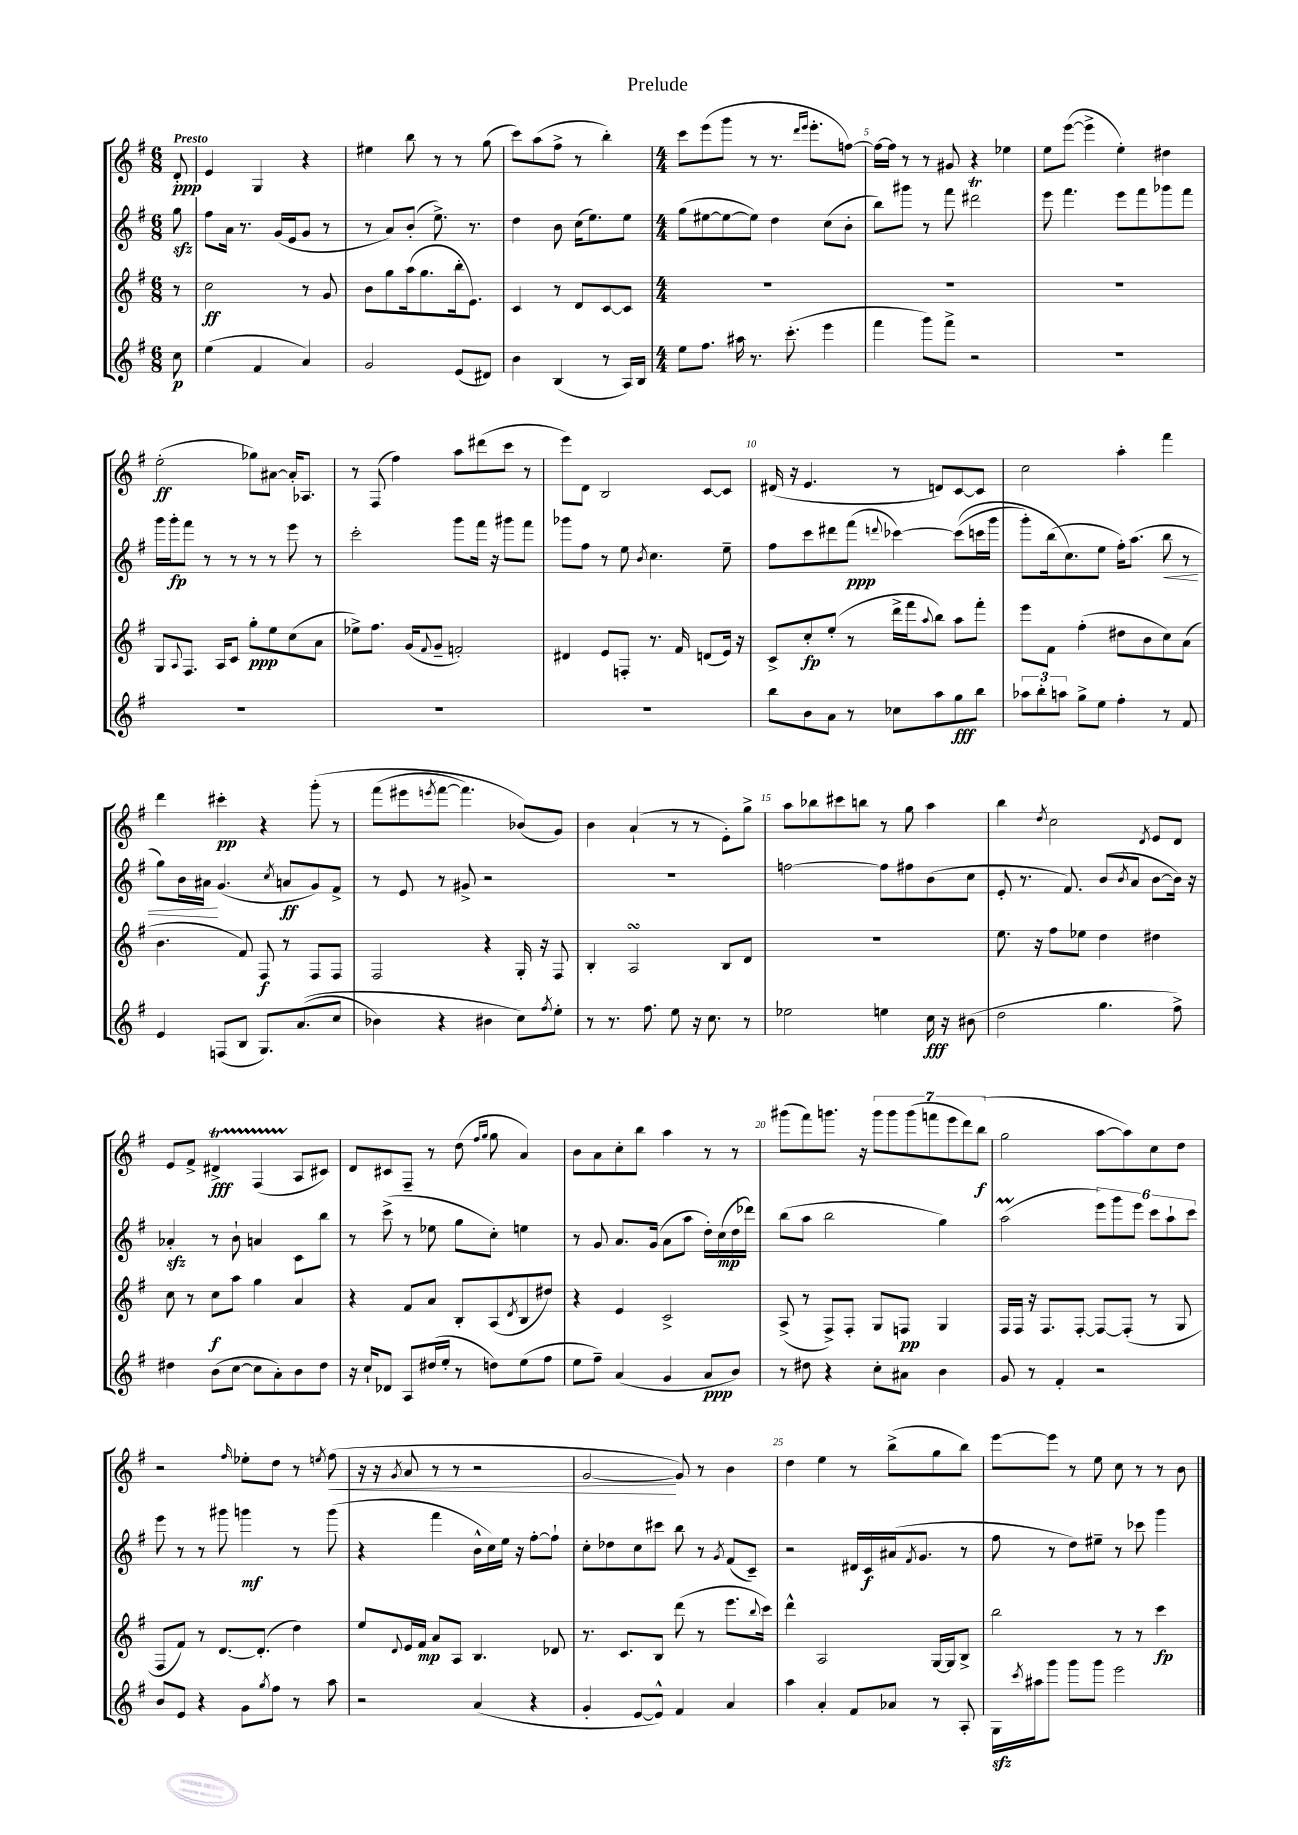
\header { title = "Prelude" }
<<
\new StaffGroup <<
\new Staff = "s0" {
    \clef treble \key g \major \numericTimeSignature \time 6/8 \partial 8 \tempo "Presto"
    d'8-.\ppp |
    e'4 g4 r4 |
    eis''4 b''8 r8 r8 g''8( |
    c'''8) a''8( fis''8-> r8 b''4-.) |
    \numericTimeSignature \time 4/4 c'''8 e'''8( g'''8 r8 r8. \grace { d'''16 e'''16 } e'''8.-. f''8~) |
    f''16~ f''16 r8 r8 gis'8 r4 ees''4 |
    e''8 e'''8~( e'''4-> e''4-.) dis''4 |
    e''2-.\ff( ges''8) ais'8~ ais'16-. aes8. |
    r8 fis8( fis''4) a''8 dis'''8( c'''8 r8 |
    e'''8) d'8 b2 c'8~ c'8 |
    dis'16( r16 e'4. r8 d'8) c'8~ c'8 |
    c''2 a''4-. fis'''4 |
    d'''4 cis'''4-.\pp r4 g'''8-.\( r8 |
    fis'''8( eis'''8 \acciaccatura { e'''8 } fis'''8~ fis'''4.) bes'8(\) g'8) |
    b'4 a'4-!( r8 r8 e'8-.) g''8-> |
    a''8 bes''8 cis'''8 b''8 r8 g''8 a''4 |
    b''4 \acciaccatura { d''8 } c''2 \acciaccatura { d'8 } e'8 d'8 |
    e'8 fis'8-> dis'4->\startTrillSpan\fff fis4( a8\stopTrillSpan cis'8) |
    d'8 cis'8 fis8-- r8 d''8( \grace { fis''16 g''16 } g''8 a'4) |
    b'8 a'8 c''8-. b''8 a''4 r8 r8 |
    gis'''8( fis'''8) g'''8. r16 \tuplet 7/4 { g'''8 g'''8 g'''8( f'''8 e'''8 d'''8) b''8\f( } |
    g''2 a''8~ a''8) c''8 d''8 |
    r2 \grace { fis''16 } ees''8-. d''8 r8 \acciaccatura { e''8 } fis''8\<( |
    r16 r16 \acciaccatura { g'8 } a'8 r8 r8 r2 |
    g'2~\! g'8) r8 b'4 |
    d''4 e''4 r8 b''8->( g''8 b''8) |
    e'''8~ e'''8 r8 e''8 c''8 r8 r8 b'8 \bar "|." |
}
\new Staff = "s1" {
    \clef treble \key g \major \numericTimeSignature \time 6/8 \partial 8
    g''8\sfz |
    fis''8 a'16 r8. g'16( e'16 g'8 r8 |
    r8 a'8) b'8-.( e''8.->) r8. |
    d''4 b'8 c''16( e''8.) e''8 |
    \numericTimeSignature \time 4/4 g''8( eis''8~ eis''8~ eis''8) d''4 c''8( b'8-. |
    b''8) gis'''8 r8 fis'''8 dis'''2\trill |
    e'''8 fis'''4. e'''8 fis'''8 ges'''8 fis'''8 |
    g'''16 g'''16-.\fp fis'''8 r8 r8 r8 r8 e'''8 r8 |
    c'''2-. g'''8 fis'''16 r16 gis'''8 fis'''8 |
    ges'''8 fis''8 r8 e''8 \acciaccatura { b'8 } c''4. e''8-- |
    fis''8 c'''8 dis'''8 fis'''8\ppp( \appoggiatura { d'''8 } ces'''4~) ces'''8(\( c'''16 g'''16 |
    g'''8-.) b''16( c''8.\) e''8 fis''16-.) a''8.( b''8\< r8 |
    g''8) b'16 ais'16\! g'4.( \acciaccatura { c''8 } a'8\ff g'8) fis'8-> |
    r8 e'8 r8 gis'8-> r2 |
    R1 |
    f''2~ f''8 fis''8 b'8( c''8 |
    e'8-. r8. fis'8.) b'8( \acciaccatura { b'8 } a'8 b'8~ b'16) r16 |
    aes'4-.\sfz r8 b'8-! a'4 c'8 b''8 |
    r8 c'''8->( r8 ees''8 g''8 c''8-.) e''4 |
    r8 g'8 a'8. g'16( a'8 a''8 d''16-.) c''16\mp( d''16 des'''16) |
    b''8( a''8 b''2 g''4) |
    a''2\prall( \tuplet 6/4 { e'''8) g'''8 e'''8 c'''8 a''8-! c'''8 } |
    e'''8 r8 r8 gis'''8 g'''4\mf r8 g'''8( |
    r4 fis'''4 b'16-^ c''16) e''16 r16 fis''8~-. fis''8-! |
    c''8-. des''8 c''8 cis'''8 b''8 r8 \acciaccatura { g'8 } fis'8( c'8--) |
    r2 dis'16 c'16\f ais'16( \acciaccatura { fis'8 } g'8. r8 |
    fis''8 r8 d''8) eis''8-- r8 ces'''8 g'''4 \bar "|." |
}
\new Staff = "s2" {
    \clef treble \key g \major \numericTimeSignature \time 6/8 \partial 8
    r8 |
    c''2\ff r8 g'8 |
    b'8 g''8 a''16( g''8. b''16-. e'8.) |
    c'4 r8 d'8 c'8~ c'8 |
    \numericTimeSignature \time 4/4 R1 |
    R1 |
    R1 |
    g8 \appoggiatura { a8 } fis8. a16 c'8 g''8-.\ppp e''8 c''8( a'8 |
    ees''8->) fis''8. g'16( \appoggiatura { fis'8 } g'8-- f'2-.) |
    dis'4 e'8 f8-. r8. fis'16 d'8( e'16) r16 |
    c'8-> c''8-.\fp e''8-.( r8 d'''16-> fis'''16 \appoggiatura { a''8 } b''8) a''8 fis'''8-. |
    e'''8 fis'8 fis''4-.( dis''8 b'8 c''8) a'8( |
    b'4. fis'8) fis8\f r8 fis8 fis8 |
    fis2 r4 g16-. r16 fis8 |
    b4-. a2\turn b8 d'8 |
    R1 |
    e''8. r16 fis''8 ees''8 d''4 dis''4 |
    c''8 r8 c''8\f a''8 g''4 a'4 |
    r4 fis'8 a'8 b8-. a8( \acciaccatura { d'8 } b8 dis''8) |
    r4 e'4 c'2-> |
    a8->( r8 fis8->) fis8-. g8 f8\pp g4 |
    fis16 fis16 r16 fis8. fis8~-. fis8~ fis8-.( r8 g8 |
    fis8 fis'8) r8 d'8.~ d'8.-.( d''4) |
    e''8 \appoggiatura { d'8 } e'16 fis'16\mp a'8 a8 b4. des'8 |
    r8. c'8. b8 d'''8( r8 e'''8. \appoggiatura { b''8 } c'''16) |
    d'''4-^ a2 g16~ g16 b8-> |
    b''2 r8 r8 c'''4\fp \bar "|." |
}
\new Staff = "s3" {
    \clef treble \key g \major \numericTimeSignature \time 6/8 \partial 8
    c''8\p |
    e''4( fis'4 a'4) |
    g'2 e'8( dis'8) |
    b'4 b4( r8 a16) b16 |
    \numericTimeSignature \time 4/4 e''8 fis''8. ais''16 r8. c'''8.-.( e'''4 |
    fis'''4 g'''8) fis'''8-> r2 |
    R1 |
    R1 |
    R1 |
    R1 |
    b''8 b'8 a'8 r8 ces''8 a''8 g''8\fff b''8 |
    \tuplet 3/2 { aes''8 b''8-. a''8 } g''8-> e''8 fis''4-. r8 fis'8 |
    e'4 f8( b8 g8.) a'8.(\( c''8 |
    bes'4) r4 bis'4 c''8\) \acciaccatura { fis''8 } e''8-. |
    r8 r8. fis''8. e''8 r16 c''8. r8 |
    ees''2 e''4 c''16\fff r16 bis'8( |
    d''2 g''4. fis''8->) |
    dis''4 b'8( c''8~ c''8 a'8-.) b'8 dis''8 |
    r16 c''16-! des'8 a8 dis''16( e''16-. r8 d''8) e''8( fis''8 |
    e''8 fis''8--) a'4( g'4 a'8\ppp b'8) |
    r8 dis''8 r4 c''8-. ais'8 b'4 |
    g'8 r8 fis'4-. r2 |
    b'8 e'8 r4 g'8 \acciaccatura { g''8 } fis''8 r8 a''8 |
    r2 a'4( r4 |
    g'4-. e'8~ e'8-^) fis'4 a'4 |
    a''4 a'4-. fis'8 aes'8 r8 a8-. |
    g16\sfz \acciaccatura { c'''8 } ais''16 g'''8 g'''8 g'''8 e'''2 \bar "|." |
}
>>
>>
\layout { \context { \Score \override BarNumber.break-visibility = ##(#f #t #t) barNumberVisibility = #(every-nth-bar-number-visible 5) } }
